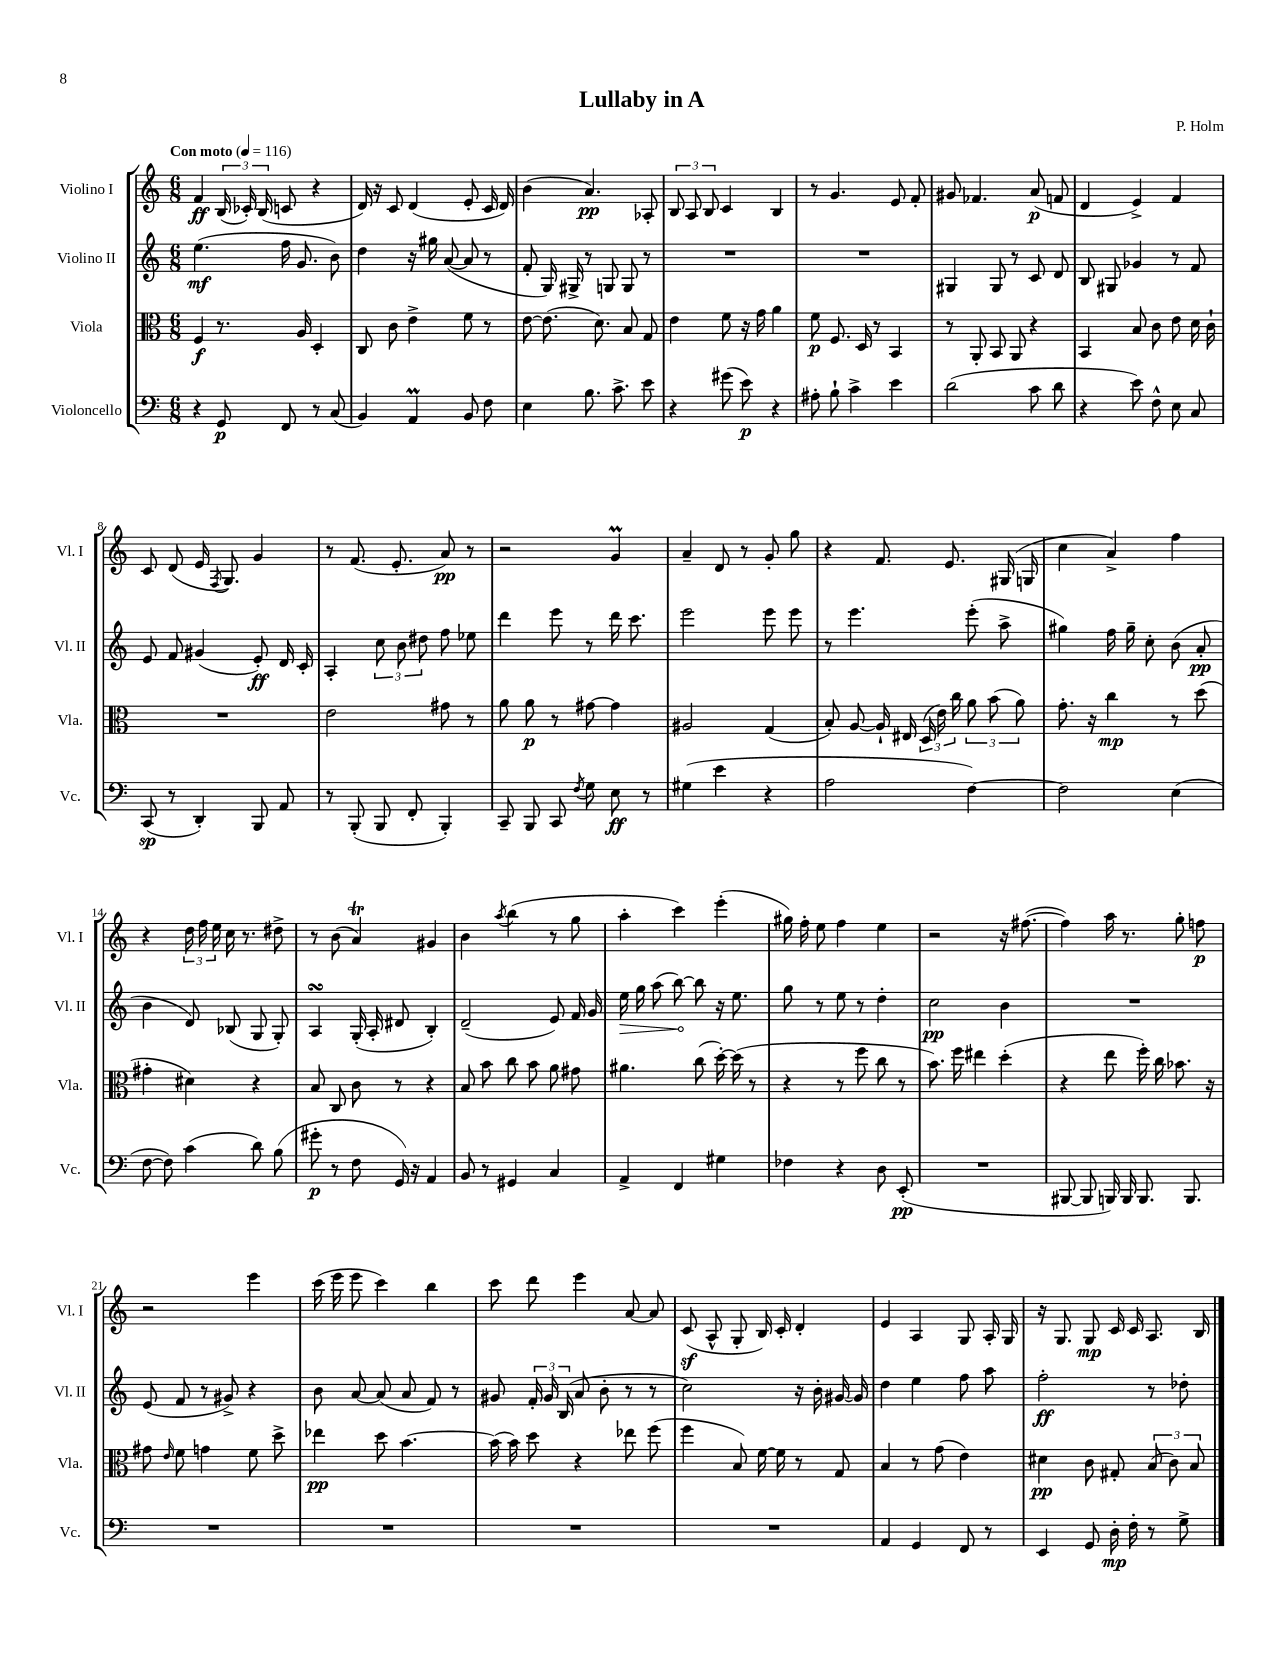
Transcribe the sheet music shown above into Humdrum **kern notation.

**kern	**kern	**kern	**kern
*staff4	*staff3	*staff2	*staff1
*clefF4	*clefC3	*clefG2	*clefG2
*k[]	*k[]	*k[]	*k[]
*M6/8	*M6/8	*M6/8	*M6/8
*MM116	*MM116	*MM116	*MM116
4r	4F/	(4.ee\	4f/
8GG/	8.r	.	(24B/
.	.	.	24c-'/)
.	.	.	(24B/
8FF/	.	16ff\	8c/
.	16A/	8.g/	.
8r	4D'/	.	4r
(8C/	.	8b\)	.
=	=	=	=
4BB/)	8C/	4dd\	16d/)
.	.	.	16r
.	8c\	.	8c/
4AA/	4e^\	16r	(4d/
.	.	16gg#\	.
.	.	([8a/	.
8BB/	8f\	8a/]	8e'/
8F\	8r	8r	16c/
.	.	.	16d/)
=	=	=	=
4E\	[8e\	8f'/	(4b\
.	(8.e\]	16G/)	.
.	.	16G#^/	.
8.B\	.	8r	4.a/)
.	8.d\)	.	.
.	.	8G/	.
8.c^\	.	.	.
.	8B/	8G/	.
8e\	8G/	8r	8A-'/
=	=	=	=
4r	4e\	2.r	12B/
.	.	.	12A/
.	.	.	12B/
(8g#\	8f\	.	4c/
8e\)	16r	.	.
.	16g\	.	.
4r	4a\	.	4B/
=	=	=	=
8A#'\	8f\	2.r	8r
8B`\	8.F/	.	4.g/
4c^\	.	.	.
.	16D/	.	.
.	8r	.	.
4e\	4BB/	.	8e/
.	.	.	8f'/
=	=	=	=
(2d\	8r	4G#/	8g#/
.	8AA'/	.	4.f-/
.	8BB/	8G#/	.
.	8AA/	8r	.
8c\	4r	8c/	(8a/
8d\	.	8d/	8f/
=	=	=	=
4r	4BB/	8B/	4d/
.	.	8G#/	.
8e\)	8B/	4g-/	4e^/)
8F^^\	8c\	.	.
8E\	8e\	8r	4f/
8C/	16d\	8f/	.
.	16c`\	.	.
=	=	=	=
(8CC/	2.r	8e/	8c/
8r	.	8f/	(8d/
4DD'/)	.	(4g#/	16e/
.	.	.	8qF/
.	.	.	8.G/)
8BBB/	.	8e'/)	4g/
8AA/	.	16d/	.
.	.	16c'/	.
=	=	=	=
8r	2e\	4A'/	8r
(8BBB'/	.	.	(8.f/
8BBB/	.	12cc\	.
.	.	.	8.e'/
.	.	12b\	.
8FF'/	.	.	.
.	.	12dd#\	.
4BBB'/)	8g#\	8ff\	8a/)
.	8r	8ee-\	8r
=	=	=	=
8CC~/	8a\	4ddd\	2r
8BBB/	8a\	.	.
8CC/	8r	8eee\	.
8qF/	.	.	.
8G\	[8g#\	8r	.
8E\	4g#\]	16ddd\	4g/
.	.	8.ccc\	.
8r	.	.	.
=	=	=	=
(4G#\	2A#/	2eee\	4a~/
4e\	.	.	8d/
.	.	.	8r
4r	(4G/	8eee\	8g'/
.	.	8eee\	8gg\
=	=	=	=
2A\	8B'/)	8r	4r
.	[8A/	4.eee\	.
.	16A`/]	.	8.f/
.	16E#/	.	.
.	(24D/	.	.
.	24e\)	.	.
.	.	.	8.e/
.	24cc\	.	.
[4F\)	12a\	(8eee'\	.
.	(12b\	.	.
.	.	8aa^\	(16G#/
.	12a\)	.	.
.	.	.	16G/
=	=	=	=
2F\]	8.g'\	4gg#\)	4cc\
.	16r	.	.
.	4cc\	16ff\	4a^/)
.	.	16gg#~\	.
.	.	8cc'\	.
(4E\	8r	(8b\	4ff\
.	(8dd\	8a'/	.
=	=	=	=
[8F\	4g#'\	4b\	4r
8F\])	.	.	.
(4c\	4d#\)	8d/)	24dd\
.	.	.	24ff\
.	.	.	24ee\
.	.	(8B-/	16cc\
.	.	.	8.r
8d\)	4r	8G/	.
(8B\	.	8G'/)	8dd#^\
=	=	=	=
8g#'\	8B/	4A/	8r
8r	8C/	.	(8b\
8F\	8c\	(16G'/	4a/)
.	.	16A'/	.
16GG/)	8r	8d#/	.
16r	.	.	.
4AA/	4r	4B'/)	4g#/
=	=	=	=
8BB/	8B/	(2d~/	4b\
8r	8b\	.	.
.	.	.	8qaa/
4GG#/	8cc\	.	(4bb\
.	8b\	.	.
4C/	8a\	8e/)	8r
.	8g#\	16f/	8gg\
.	.	16g/	.
=	=	=	=
4AA^/	4.a#\	16ee\	4aa'\
.	.	16gg\	.
.	.	(8aa\	.
4FF/	.	[8bb\)	4ccc\)
.	(8cc\	8bb\]	.
4G#\	[16dd'\)	16r	(4eee'\
.	(16dd\]	8.ee\	.
.	8r	.	.
=	=	=	=
4F-\	4r	8gg\	16gg#\)
.	.	.	16ff'\
.	.	8r	8ee\
4r	8r	8ee\	4ff\
.	8ff\	8r	.
8D\	8cc\	4dd'\	4ee\
(8EE'/	8r	.	.
=	=	=	=
2.r	8.b\)	2cc\	2r
.	16ff\	.	.
.	4ee#\	.	.
.	(4dd'\	4b\	16r
.	.	.	([8.ff#\
=	=	=	=
[8BBB#/	4r	2.r	4ff#\])
8BBB#/]	.	.	.
16BBB/)	8ee\	.	16aa\
16BBB/	.	.	8.r
8.BBB/	16ff'\)	.	.
.	16cc\	.	.
.	8.b-\	.	8gg'\
8.BBB/	.	.	.
.	.	.	8ff\
.	16r	.	.
=	=	=	=
2.r	8g#\	(8e/	2r
.	16qqe/	.	.
.	8f\	8f/	.
.	4g\	8r	.
.	.	8g#^/)	.
.	8f\	4r	4eee\
.	8dd^\	.	.
=	=	=	=
2.r	4ee-\	8b\	(16ccc\
.	.	.	16eee\
.	.	[8a/	8eee\
.	8dd\	(8a/]	4ccc\)
.	[4.b\	8a/	.
.	.	8f/)	4bb\
.	.	8r	.
=	=	=	=
2.r	(16b\]	8g#/	8ccc\
.	16b\)	.	.
.	8dd\	24f'/	8ddd\
.	.	24g#/	.
.	.	(24B/	.
.	4r	8a/	4eee\
.	.	8b'\	.
.	8ee-\	8r	[8a/
.	(8ff\	8r	8a/]
=	=	=	=
2.r	4ff\	2cc\)	(8c/
.	.	.	8A^^/
.	8B/)	.	8G'/
.	[16f\	.	16B/)
.	16f\]	.	16c'/
.	8r	16r	4d'/
.	.	16b'\	.
.	8G/	[16g#/	.
.	.	16g#/]	.
=	=	=	=
4AA/	4B/	4dd\	4e/
4GG/	8r	4ee\	4A/
.	(8g\	.	.
8FF/	4e\)	8ff\	8G/
8r	.	8aa\	16A'/
.	.	.	16G/
=	=	=	=
4EE/	4d#\	2ff'\	16r
.	.	.	8.G/
8GG/	8c\	.	8G/
16D'\	8G#'/	.	16c/
16F'\	.	.	16c/
8r	(12B/	8r	8.A/
.	12c\)	.	.
8G^\	.	8dd-'\	.
.	12B/	.	.
.	.	.	16B/
==	==	==	==
*-	*-	*-	*-
